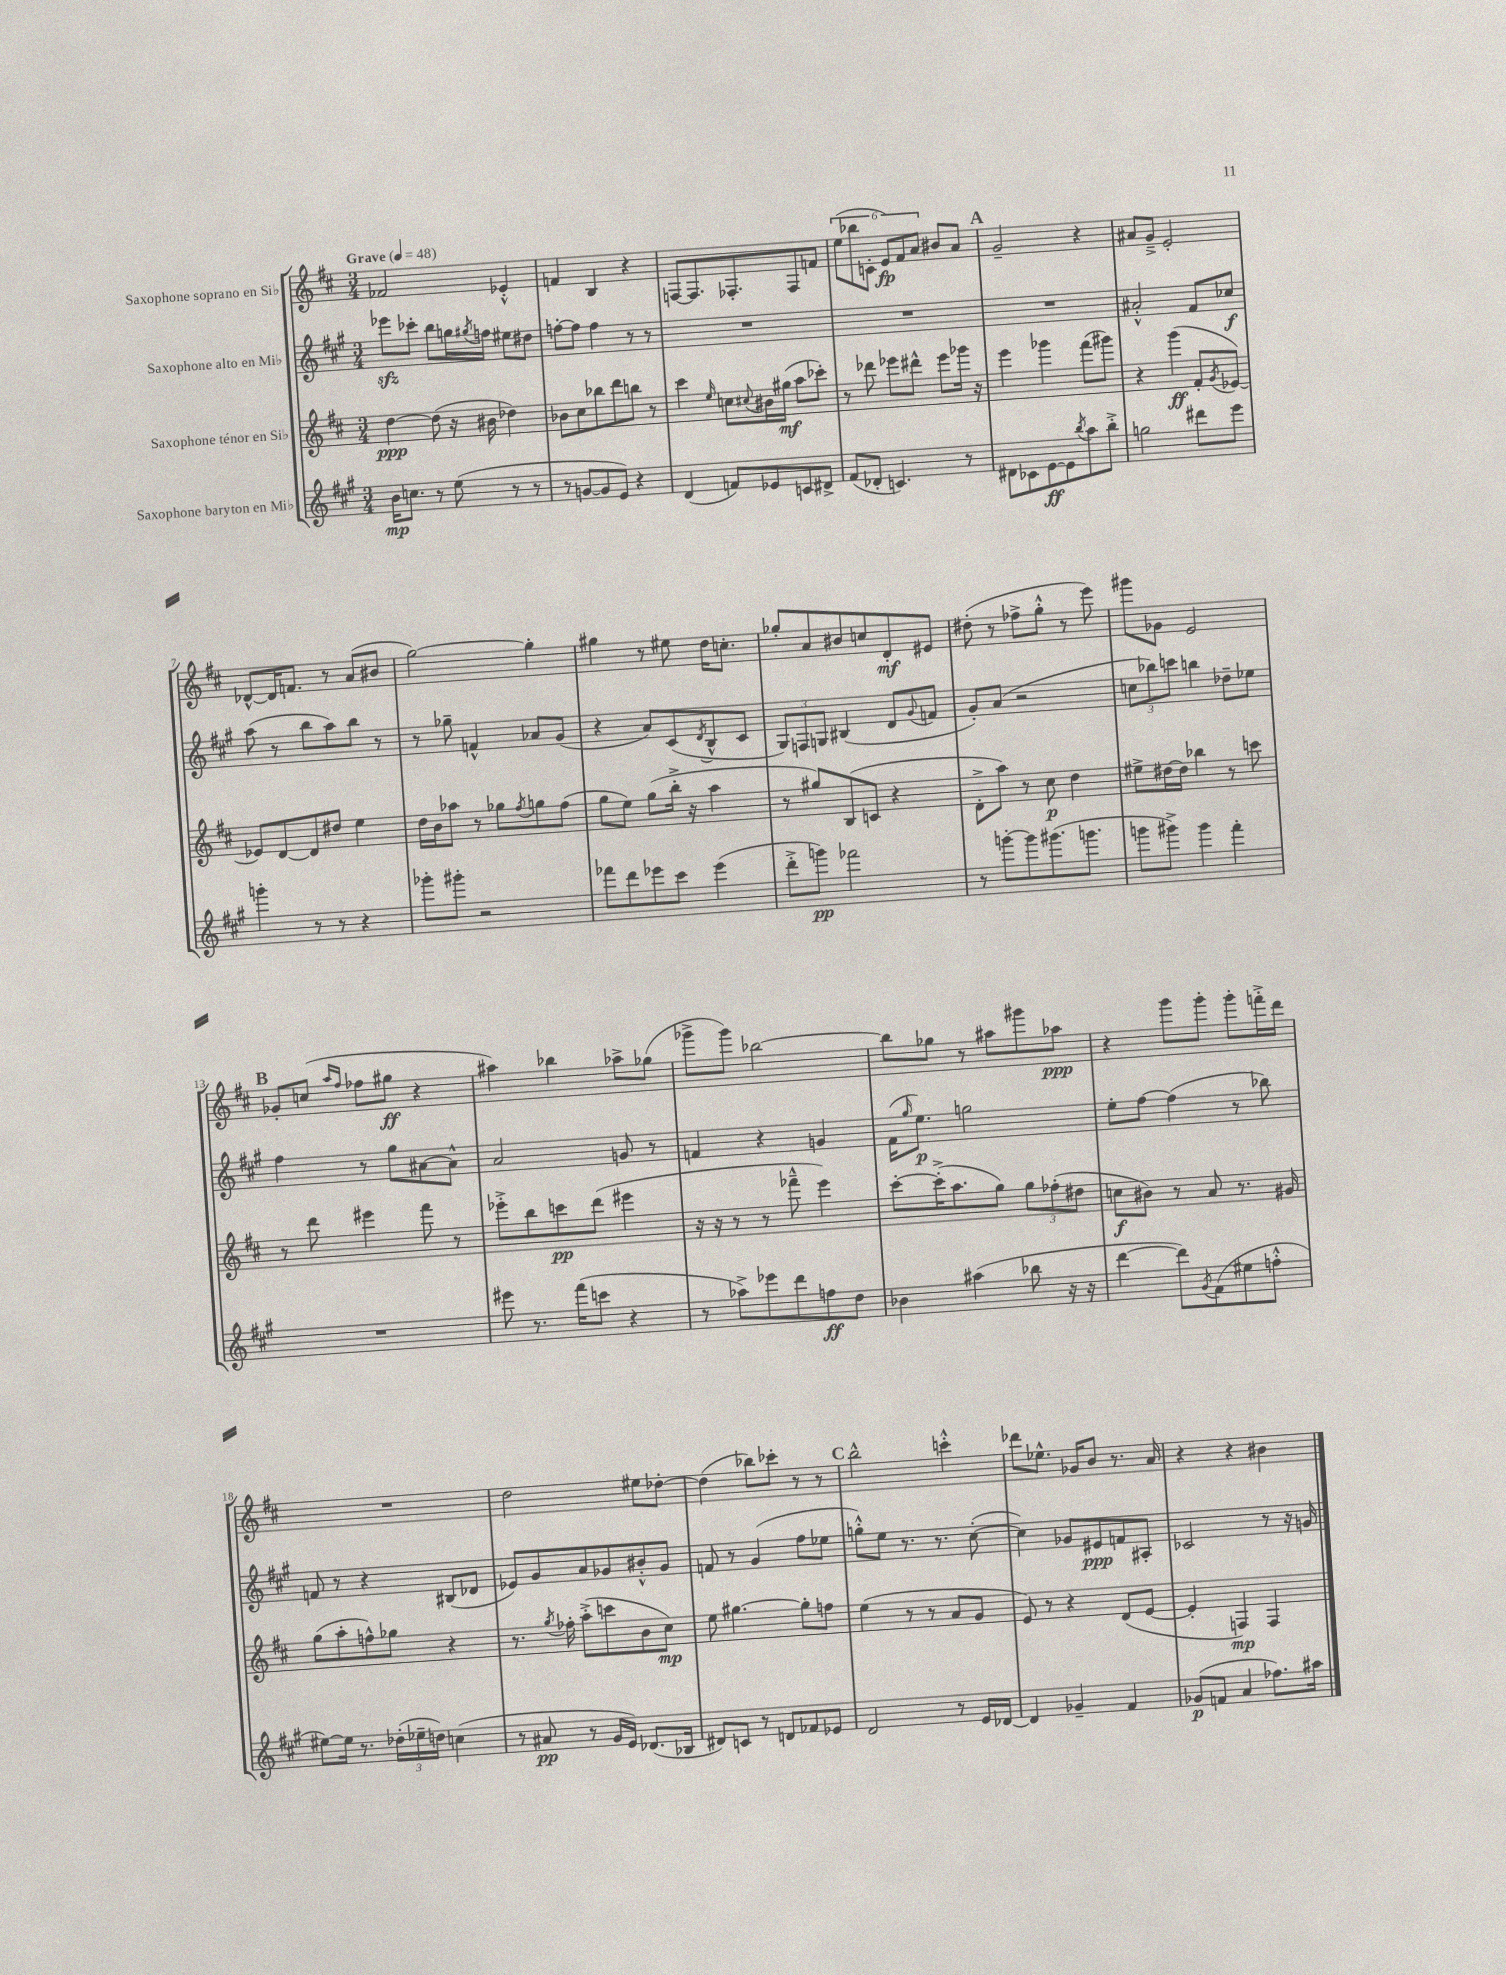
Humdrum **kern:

**kern	**kern	**kern	**kern
*staff4	*staff3	*staff2	*staff1
*clefG2	*clefG2	*clefG2	*clefG2
*k[f#c#g#]	*k[f#c#]	*k[f#c#g#]	*k[f#c#]
*M3/4	*M3/4	*M3/4	*M3/4
*MM48	*MM48	*MM48	*MM48
16b	[4dd	8eee-	2f-
8.cc	.	.	.
.	.	8ccc-'	.
8r	(8dd]	8bb	.
(8ee	16r	16gg	.
.	.	8qgg#	.
.	16b#	16ff	.
8r	4dd-)	8ee#	4e-'^^
8r	.	8dd#	.
=	=	=	=
8r	8b-	[8ff'	4f
[8g	8cc#	8ff]	.
8g]	8bb-	4ff	4B
8e)	8ddd	.	.
4r	8bb	8r	4r
.	8r	8r	.
=	=	=	=
(4d	4ccc#	2.r	[8F
.	.	.	8.F]
.	16qqee	.	.
8f)	8cc	.	.
.	.	.	8.F-'
.	8qqcc#	.	.
8e-	16b#	.	.
.	(16gg#	.	.
8c	8aa	.	8F-
8d#^	8ccc-')	.	8f
=	=	=	=
(8f#	8r	2.r	(12ee
.	.	.	12bb-
8d-'	8ddd-	.	.
.	.	.	12c'
4.c)	8eee-	.	12e)
.	.	.	12f#
.	8ddd#^^	.	.
.	.	.	12a
.	8eee-	.	8b#
8r	16ggg-	.	8a
.	16r	.	.
=	=	=	=
8d#	4eee	2.r	2g~
8c-	.	.	.
[8e	4ggg-	.	.
8e]	.	.	.
8qbb	.	.	.
8aa	(8fff#	.	4r
8bb'^	8ggg#)	.	.
=	=	=	=
2gg	4r	2a#'^^	8a#
.	.	.	8g~^
.	(4ggg	.	2e'
8ddd#	8f#'	8f#	.
.	8qg	.	.
8eee	[8e-)	8cc-	.
=	=	=	=
4ggg'	8e-]	(8aa	[8d-^^
.	[8d	8r	16d-]
.	.	.	8.f
8r	8d]	8bb	.
8r	8dd#	8aa)	8r
4r	4ee	8bb	(8a
.	.	8r	8b#
=	=	=	=
8ggg-'	16dd	8r	[2gg)
.	16b	.	.
8ggg#'	8aa-	8gg-~	.
2r	8r	4f^^	.
.	8gg-	.	.
.	8qff#	.	.
.	8gg	8a-	4gg']
.	(8ff#	(8g#	.
=	=	=	=
8fff-	8gg	4r	4gg#
8ddd	8ee)	.	.
8eee-	(8gg	8a)	8r
8ccc#	16bb'^	(8c#	8ee#
.	16r	.	.
.	.	8qd	.
(4eee-	4aa	8B^^	16dd
.	.	.	8.cc'
.	.	8c#	.
=	=	=	=
8ddd'^	8r	12G#)	8gg-'
.	.	12F	.
8ggg)	8gg#)	.	8a
.	.	12G	.
2fff-	(8B	(4B#	8b#
.	8c	.	8cc
.	4r	8d	8d'
.	.	8qqg#	.
.	.	8f	8e#
=	=	=	=
8r	8d'^	8g#')	(8dd#'
[8ggg'	8aa)	(8a	8r
8ggg]	8r	2r	8ff-^
(8.ggg#	8cc#	.	8gg'^^
.	4dd	.	8r
8.ggg	.	.	.
.	.	.	8eee)
=	=	=	=
8ggg	8ee#^	12cc	8ggg#
.	.	12bb-)	.
8ggg#^)	[16dd#	.	8g-
.	.	12ccc	.
.	16dd#]	.	.
4ggg#	4bb-	4bb	2e
4fff#'	8r	8dd-~	.
.	8ccc	8ee-	.
=	=	=	=
2.r	8r	4ff#	8g-'
.	8ddd	.	(8cc
.	.	.	16qqaa
.	.	.	16qqff#
.	4eee#	8r	8ff-
.	.	8gg#	8gg#
.	8fff#	[8a#	4r
.	8r	8a#^^]	.
=	=	=	=
8eee#	8eee-'^	2a	4aa#)
8.r	8bb	.	.
.	8ccc	.	4bb-
(16fff#	.	.	.
8ccc	(8ddd	.	.
4r	4eee#	8g	8aa-^
.	.	8r	(8gg-
=	=	=	=
8r	16r	4f	8ggg-^
.	16r	.	.
8aa-^)	8r	.	8ggg-)
8eee-	8r	4r	[2bb-
8ddd	8fff-~^^	.	.
8ff	4eee)	4g	.
8dd	.	.	.
=	=	=	=
4b-	[8ccc#'	(16f#	8bb-]
.	.	16qqgg#	.
.	.	8.ee)	.
.	(16ccc#'^]	.	8gg-
.	8.aa	.	.
(4aa#	.	2gg	8r
.	8gg)	.	8aa#
8bb-	12gg	.	8ggg#
.	(12ff-'	.	.
16r	.	.	8aa-
.	12dd#	.	.
16r	.	.	.
=	=	=	=
[4ddd	8cc	8ee'	4r
.	8b#)	[8ff#	.
8ddd])	8r	(4ff#]	8ggg
8qg#	.	.	.
(8f#	8a	.	8ggg'
8ee#	8.r	8r	8ggg'
8ff'^^	.	8bb-)	16fff'^
.	16g#	.	16ddd
=	=	=	=
[8ee#)	(8gg	8f	2.r
16ee#]	8aa'	8r	.
8.r	.	.	.
.	8ff^^)	4r	.
(24dd-'	8gg-	.	.
24ee-~	.	.	.
24dd)	.	.	.
(4cc	4r	(8B#	.
.	.	8d-	.
=	=	=	=
8r	8.r	8e-)	2dd
8a#	.	8g#	.
.	8qgg	.	.
.	16ff-'	.	.
8r	(8aa'^	8a	.
16g#	8ccc	8g-	.
16e)	.	.	.
(8.d-	8b	8b#'^^	8ee#
.	8cc#)	8g-	[8dd-'
16B-	.	.	.
=	=	=	=
8d#)	8ee	8f	(4dd-]
8c	[4.gg#	8r	.
8r	.	(4g#	8bb-)
8d	.	.	8ccc-'
8f-	8gg#']	8ff#	8r
8e-	8ff	8ee-	8r
=	=	=	=
2d	(4ee	8gg'^^)	2bb^^
.	.	8ee	.
.	8r	8.r	.
.	8r	.	.
.	.	8.r	.
8r	8a	.	4ccc'^^
16e	8g	([8cc#'	.
[16d-	.	.	.
=	=	=	=
4d-]	8e)	4cc#])	8ddd-
.	8r	.	8.ee-^^
4g-~	4r	8g-	.
.	.	.	16g-
.	.	8e#	8b
4f#	(8d	8f	8.r
.	[8e	8A#'	.
.	.	.	16a
=	=	=	=
(8g-	4e']	2c-	4r
8f	.	.	.
4a	4F)	.	4r
8.ff-)	4F	8r	4b#
.	.	16r	.
16aa#	.	16g	.
==	==	==	==
*-	*-	*-	*-
